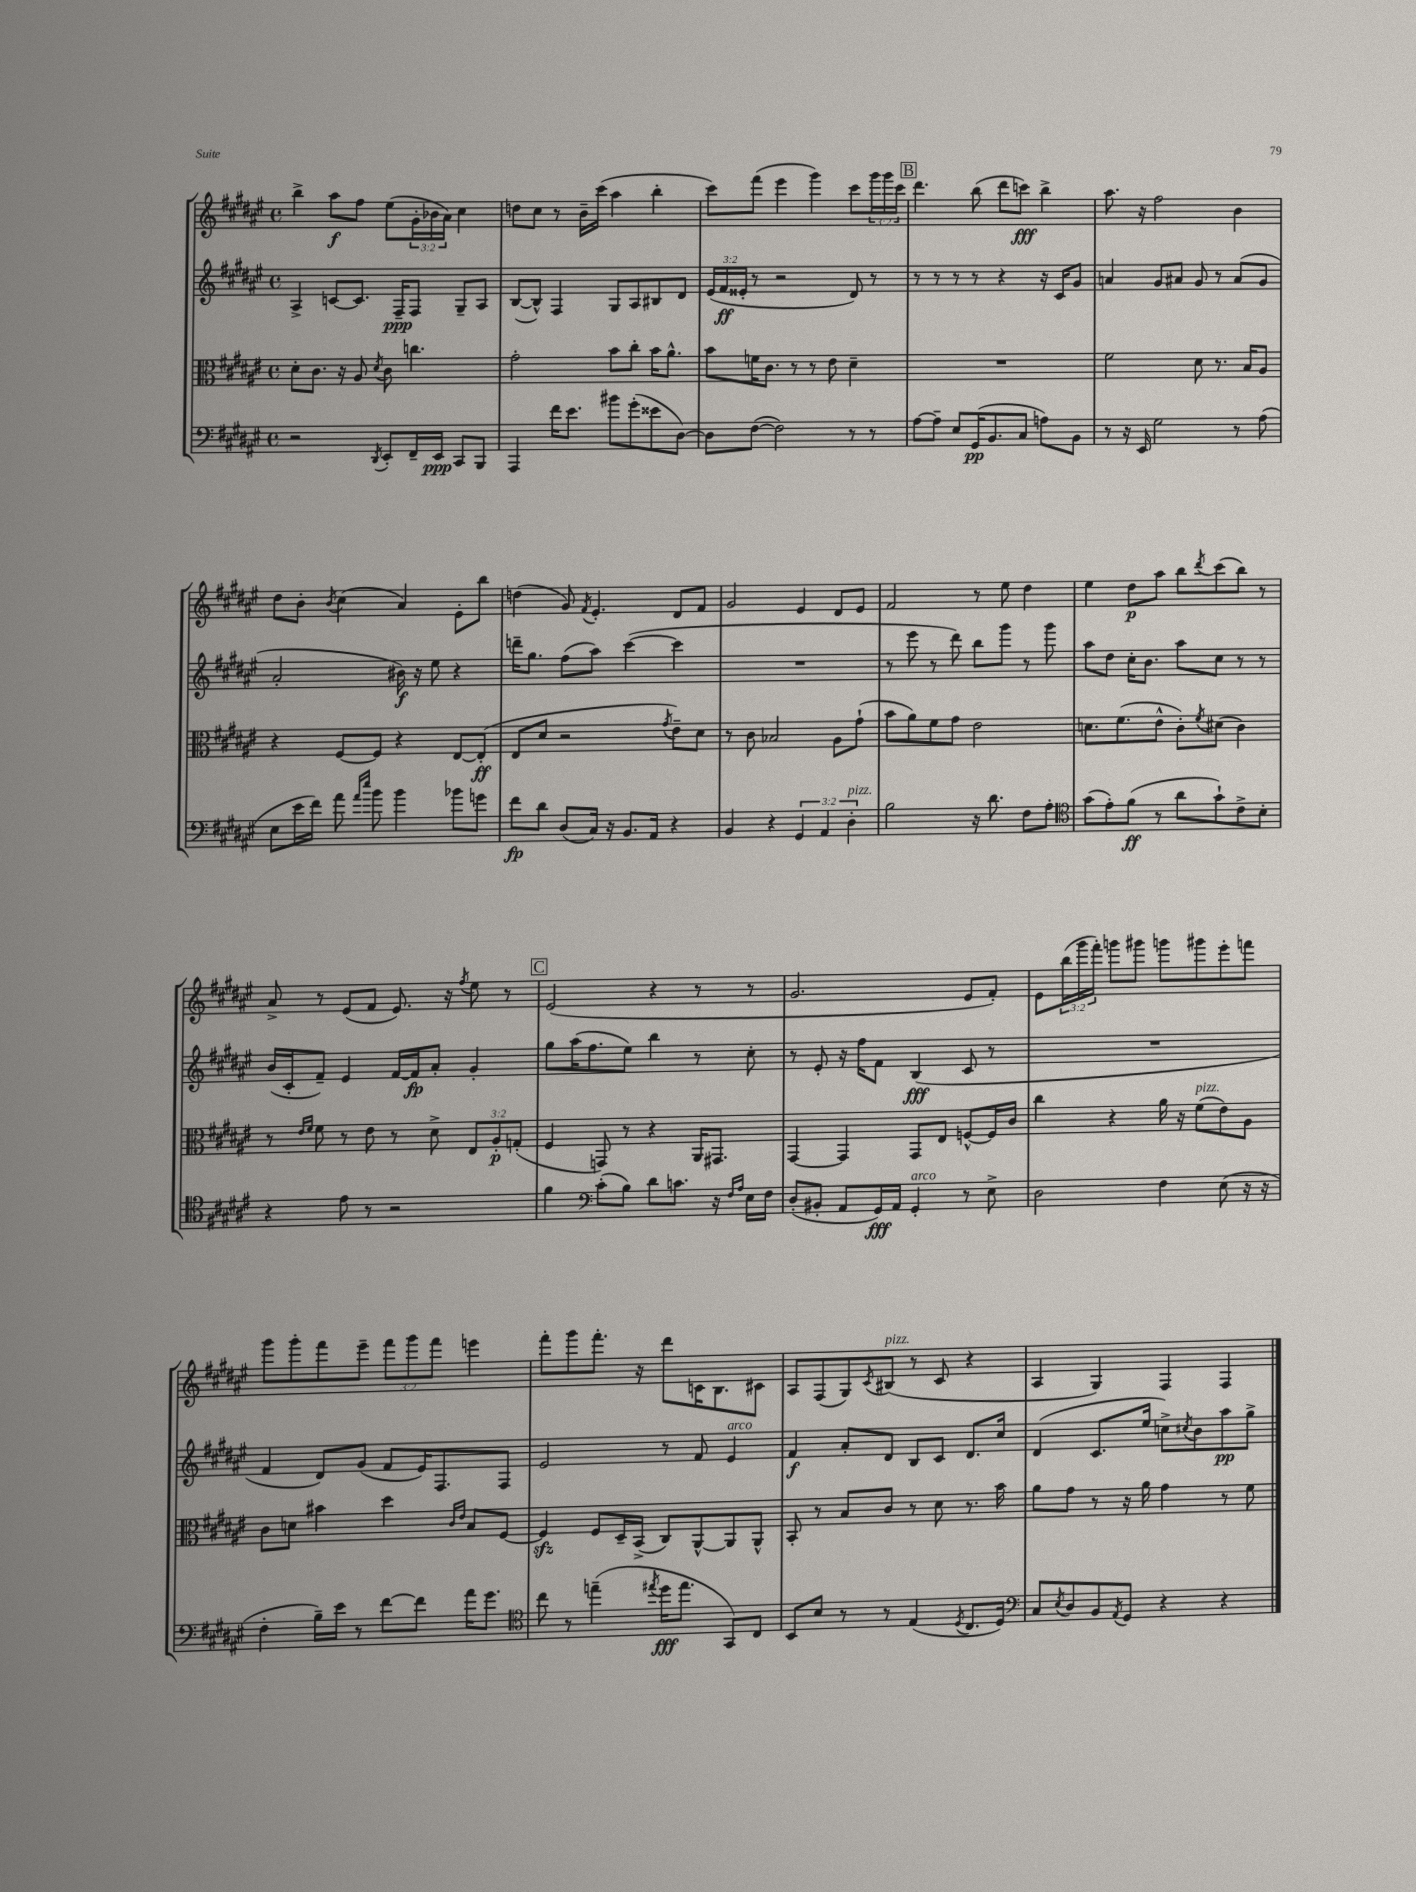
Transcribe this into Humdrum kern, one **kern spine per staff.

**kern	**kern	**kern	**kern
*staff4	*staff3	*staff2	*staff1
*clefF4	*clefC3	*clefG2	*clefG2
*k[f#c#g#d#a#e#]	*k[f#c#g#d#a#e#]	*k[f#c#g#d#a#e#]	*k[f#c#g#d#a#e#]
*M4/4	*M4/4	*M4/4	*M4/4
*met(c)	*met(c)	*met(c)	*met(c)
2r	8d#'	4A#^	4bb^
.	8.c#	.	.
.	.	[8c	8aa#
.	16r	.	.
.	8A#	8.c]	8ff#
8qDD#	8qd#	.	.
8EE#'	8c#	.	(8ee#
.	.	16F#~	.
16FF#~	4.cc	8F#	24g#'
.	.	.	24b-
16EE#	.	.	.
.	.	.	24a#)
8CC#	.	8G#~	4cc#
8BBB	.	8A#	.
=	=	=	=
4AAA#	2g#'	([8B	8dd
.	.	8B^^])	8cc#
16f#	.	4F#	8r
8.e#	.	.	.
.	.	.	16b~
.	.	.	(16ccc#
8b#	8b	8G#	4aa#
(8g#'	8cc#'	8A#	.
8e##	16b	8B#	4bb'
.	8.a#^^	.	.
[8D#)	.	8d#	.
=	=	=	=
8D#]	8b	(24e#	8ccc#)
.	.	24f#	.
.	.	24e##'	.
([8F#	16f	8r	(8fff#
.	8.c#	.	.
2F#])	.	2r	4eee#
.	8r	.	.
.	8r	.	4ggg#)
.	8e#	.	.
8r	4d#~	8d#)	8ccc#
8r	.	8r	24ggg#
.	.	.	24ggg#
.	.	.	24ccc#
=	=	=	=
[8A#	1r	8r	4.ddd#
8A#~]	.	8r	.
8E#	.	8r	.
(16GG#	.	8r	(8bb
8.BB	.	.	.
.	.	4r	8ddd#
8C#	.	.	8ccc)
8A)	.	16r	4bb^
.	.	16c#	.
8BB	.	8g#	.
=	=	=	=
8r	2f#	4a	8.aa#
16r	.	.	.
16EE#	.	.	16r
2G#	.	8g#	2ff#
.	.	8a#	.
.	8d#	8g#	.
.	8.r	8r	.
8r	.	(8a#	4b
.	16B	.	.
(8A#	8A#	8g#	.
=	=	=	=
8E#	4r	2a#'	8dd#
16e#	.	.	8b'
16f#)	.	.	.
.	.	.	8qb
8a#	[8F#	.	(4cc#
16qqa#	.	.	.
16qqee#	.	.	.
8b	8F#]	.	.
4b	4r	16b#)	4a#)
.	.	16r	.
.	.	8ee#	.
8b-	[8E#	4r	8e#'
8g	(8E#']	.	8bb
=	=	=	=
8f#	8E#	16ddd~	(4dd
.	.	8.gg#	.
8d#	8d#	.	.
(8D#	2r	(8ff#	8g#)
.	.	.	8qf#
16C#)	.	8aa#)	4.e#'
16r	.	.	.
8.BB	.	([4ccc#	.
16AA#	.	.	.
.	8qg#	.	.
4r	8e#~)	4ccc#]	8d#
.	8d#	.	8f#
=	=	=	=
4BB	8r	1r	2g#
.	8c#	.	.
4r	2B-	.	.
6GG#	.	.	4e#
6AA#	.	.	.
.	8A#	.	8d#
6D#'	.	.	.
.	(8g#`	.	8e#
=	=	=	=
2B	8b	8r	2f#
.	8a#)	8eee#	.
.	8f#	8r	.
.	8g#	8ddd#)	.
16r	2e#	8bb	8r
8.d#	.	.	.
.	.	8ggg#	8ee#
8F#	.	8r	4dd#
8A#'	.	8ggg#	.
=	=	=	=
*clefC4	*	*	*
(8g#	8.d	8aa#	4ee#
8e#')	.	8dd#	.
.	(8.f#	.	.
(8f#	.	16cc#'	8dd#
.	.	8.b	.
8r	8e#^^	.	8aa#
8a#	8c#')	8aa#	8bb
.	8qf#	.	8qddd#
8g#`)	(8d#	8cc#	(8ccc#
8c#^	4c#)	8r	8bb)
8B'	.	8r	8r
=	=	=	=
4r	8r	(16b	8a#^
.	.	16c#'	.
.	16qqe#	.	.
.	16qqf#	.	.
.	8f#	8f#~)	8r
8e#	8r	4e#	(8e#
8r	8e#	.	8f#
2r	8r	[16f#	8.e#)
.	.	16f#]	.
.	8d#^	8a#'	.
.	.	.	16r
.	.	.	8qff#
.	12E#	4g#'	8ee#
.	12A#'	.	.
.	.	.	8r
.	(12G'	.	.
=	=	=	=
4f#	4F#	8gg#	(2e#
.	.	(16aa#	.
.	.	8.ff#	.
*clefF4	*	*	*
(8c#'	8GG)	.	.
8B)	8r	8ee#)	.
8d#	4r	4bb	4r
8.c	.	.	.
.	16AA#	8r	8r
16r	8.GG#	.	.
16qqF#	.	.	.
16qqA#	.	.	.
16E#	.	8cc#'	8r
16F#	.	.	.
=	=	=	=
(8D#'	[4GG#	8r	2.g#
8BB#'	.	8e#'	.
8AA#	4GG#]	16r	.
.	.	16ff#	.
16GG#)	.	8f#	.
16AA#	.	.	.
4GG#'	8GG#	(4B	.
.	8E#	.	.
8r	[8F^^	8c#	8e#
8E#^	16F]	8r	8f#')
.	16c#	.	.
=	=	=	=
2D#	4cc#	1r	8e#
.	.	.	(24bb
.	.	.	24ggg#
.	.	.	24fff#')
.	4r	.	8ggg
.	.	.	8ggg#
4F#	16a#	.	8ggg
.	16r	.	.
.	(8f#	.	8ggg#
(8E#	8e#)	.	8eee#'
16r	8A#	.	8fff
16r	.	.	.
=	=	=	=
4F#'	8c#	4f#	8ggg#
.	8d	.	8ggg#'
16B~)	4b#	8d#)	8fff#
16e#	.	.	.
8r	.	(8g#	8eee#~
[8f#	4dd#	8f#	12fff#
.	.	.	12ggg#
8f#]	.	16e#)	.
.	.	.	12fff#
.	.	8.F#	.
.	16qqc#	.	.
.	16qqe#	.	.
16a#	8B	.	4eee
8.g#	.	.	.
.	[8F#	8F#	.
=	=	=	=
*clefC4	*	*	*
8cc#	4F#]	2e#	8fff#'
8r	.	.	8ggg#
(4ee~	8F#	.	8.fff#'
.	16D#~	.	.
.	(16BB^	.	16r
8qee#	.	.	.
16dd#	8C#)	8r	8ddd#
8.ee#	.	.	.
.	[8AA#^^	8f#	16c
.	.	.	8.B
8GG#)	8AA#]	4e#	.
8C#	8AA#^^	.	8c#
=	=	=	=
8BB	8BB'	4f#	8A#
8B	8r	.	(8F#
8r	8B	8a#'	8G#)
.	.	.	8qc#
8r	8c#	8d#	(8B#
(4E#	8r	8B	8r
.	8d#	8c#	8c#
8qD#	.	.	.
8.C#	8.r	8.d#	4r
16D#)	16b	16cc#	.
=	=	=	=
*clefF4	*	*	*
8C#	8a#	(4d#	4A#
8qE#	.	.	.
8D#	8g#	.	.
8BB	8r	8.c#	4G#)
8qAA#	.	.	.
8GG#	16r	.	.
.	16a#	16ee#	.
4r	4g#	8cc^)	4F#
.	.	8qcc#	.
.	.	8b	.
4r	8r	8aa#	4F#
.	8f#	8gg#^	.
==	==	==	==
*-	*-	*-	*-
